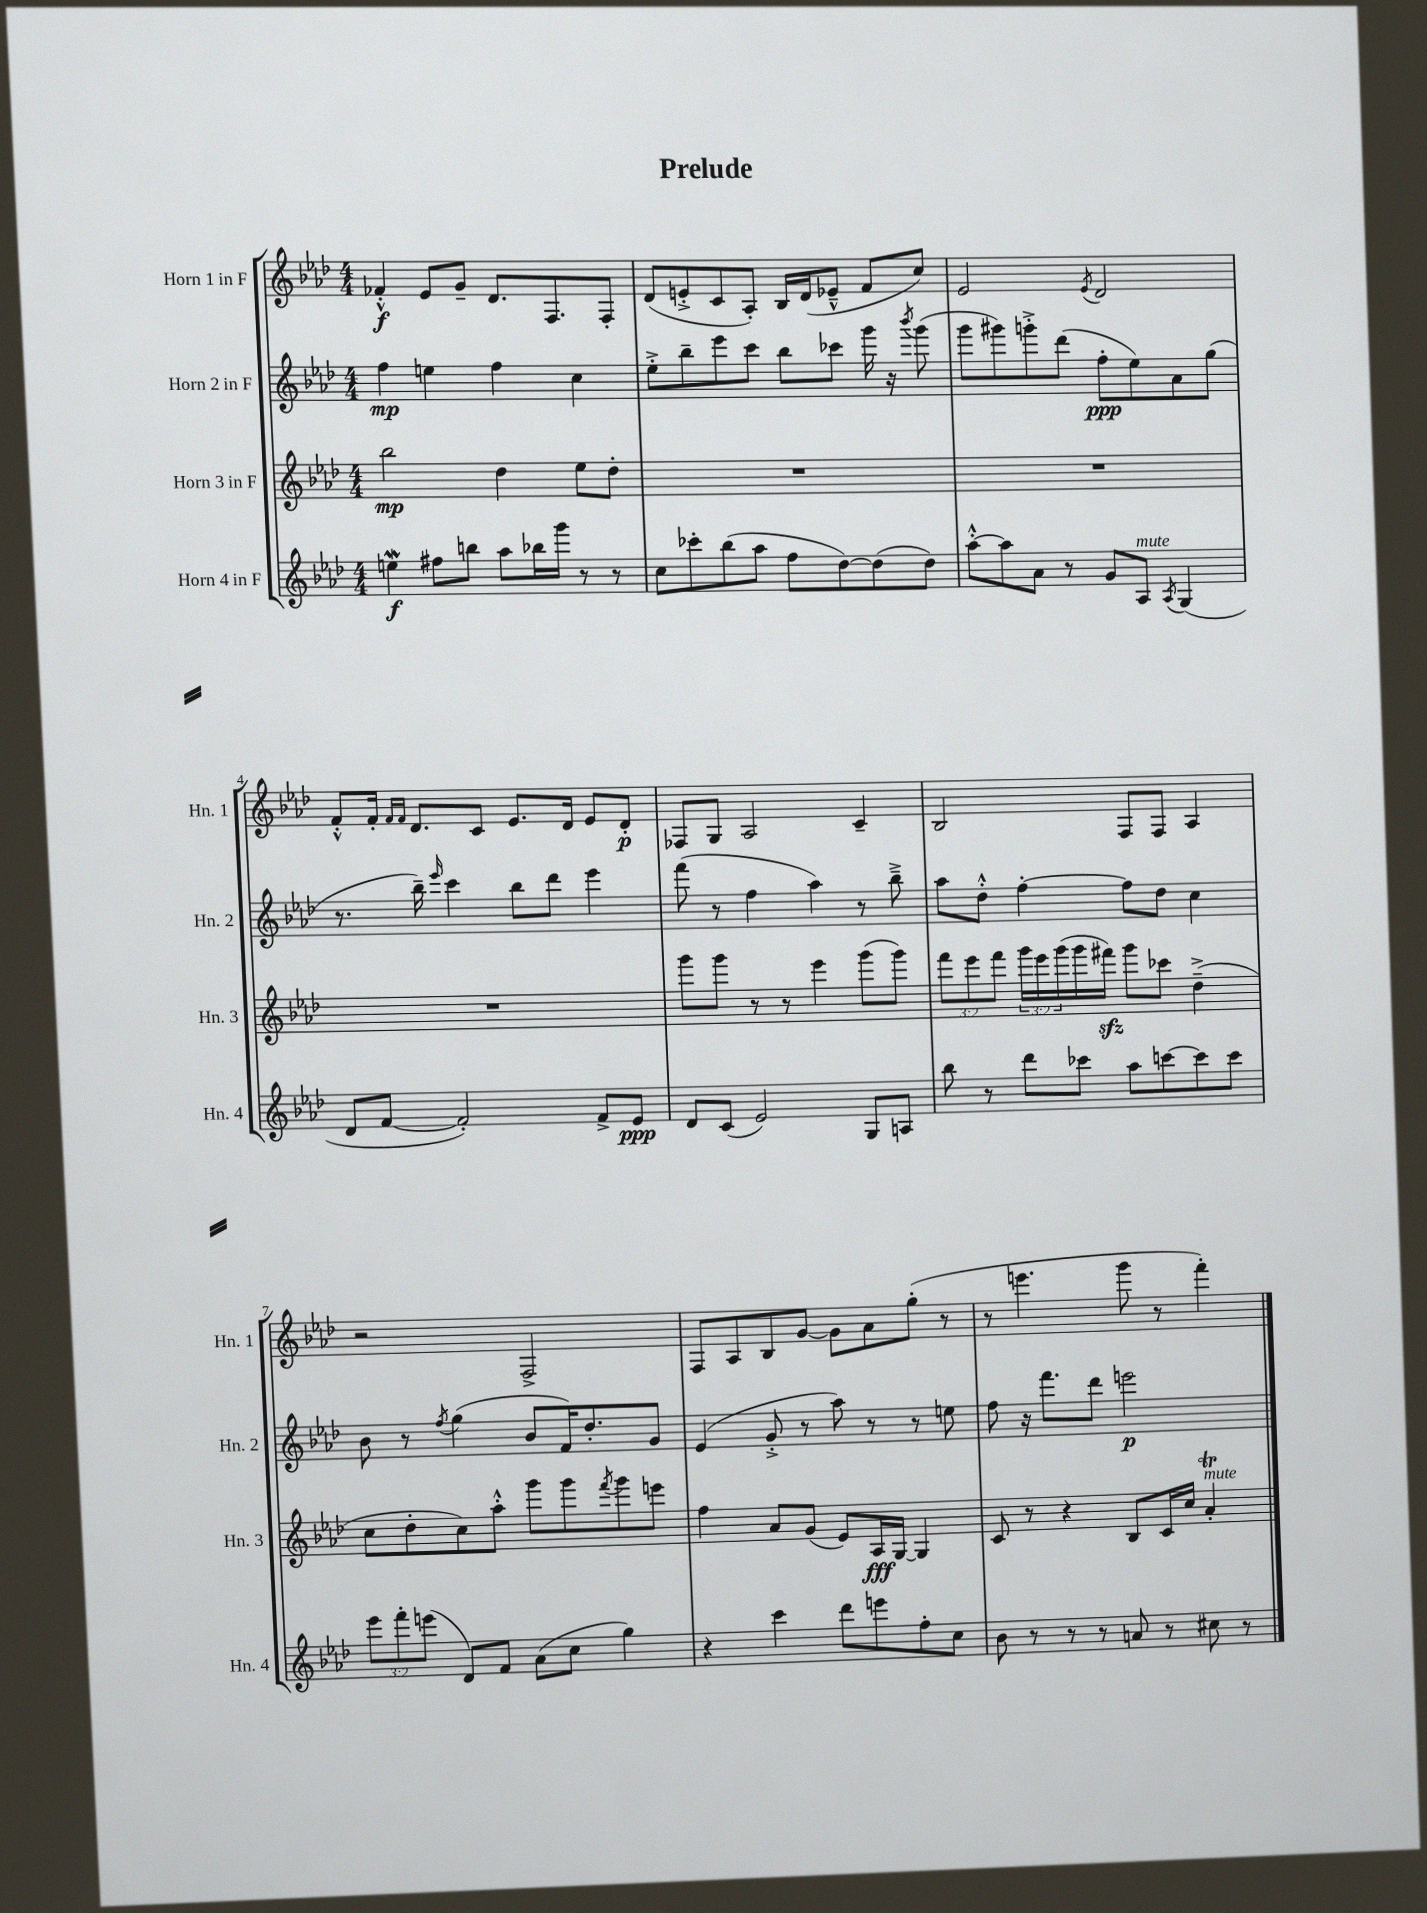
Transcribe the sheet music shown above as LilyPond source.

\header { title = "Prelude" }
<<
\new StaffGroup <<
\new Staff = "s0" \with { instrumentName = "Horn 1 in F" shortInstrumentName = "Hn. 1" } {
    \clef treble \key aes \major \numericTimeSignature \time 4/4
    fes'4-.-^\f ees'8 g'8-- des'8. f8. f8-. |
    des'8( e'8-.-> c'8 aes8-.) bes16 des'16( ees'8---^ f'8 c''8) |
    ees'2 \acciaccatura { ees'8 } des'2 |
    f'8-.-^ f'16-. \grace { f'16 f'16 } des'8. c'8 ees'8. des'16 ees'8 des'8-.\p |
    fes8 g8 aes2 c'4-- |
    bes2 f8 f8 aes4 |
    r2 f2-> |
    f8 aes8 bes8 g'8~ g'8 aes'8 g''8-.( r8 |
    r8 e'''4. g'''8 r8 f'''4-.) \bar "|." |
}
\new Staff = "s1" \with { instrumentName = "Horn 2 in F" shortInstrumentName = "Hn. 2" } {
    \clef treble \key aes \major \numericTimeSignature \time 4/4
    f''4\mp e''4 f''4 c''4 |
    ees''8-.-> bes''8-- ees'''8 c'''8 bes''8 ces'''8 g'''16 r16 \acciaccatura { bes'''8 } g'''8( |
    g'''8 gis'''8) g'''8-.-> des'''8( f''8-.\ppp ees''8) aes'8 g''8( |
    r8. bes''16--) \grace { ees'''16 } c'''4 bes''8 des'''8 ees'''4 |
    f'''8( r8 f''4 aes''4) r8 bes''8---> |
    aes''8 des''8-.-^ f''4~-. f''8 des''8 c''4 |
    bes'8 r8 \acciaccatura { f''8 } g''4( bes'8 f'16) des''8.-. g'8 |
    ees'4( g'8-.-> r8 aes''8) r8 r8 e''8 |
    f''8 r16 f'''8. des'''8 e'''2\p \bar "|." |
}
\new Staff = "s2" \with { instrumentName = "Horn 3 in F" shortInstrumentName = "Hn. 3" } {
    \clef treble \key aes \major \numericTimeSignature \time 4/4 \override Staff.TupletNumber.text = #tuplet-number::calc-fraction-text
    bes''2\mp des''4 ees''8 des''8-. |
    R1 |
    R1 |
    R1 |
    g'''8 g'''8 r8 r8 ees'''4 g'''8( g'''8) |
    \tuplet 3/2 { f'''8 ees'''8 f'''8 } \tuplet 3/2 { g'''16 ees'''16 g'''16( } g'''16 fis'''16\sfz) g'''8 ces'''8 des''4--->( |
    c''8 des''8-. c''8) aes''8-.-^ g'''8 g'''8 \acciaccatura { f'''8 } g'''8 e'''8 |
    f''4 aes'8 g'8( ees'8) aes16\fff g16~ g4 |
    c'8 r8 r4 bes8 c'16 c''16 aes'4-.\trill^\markup { \italic "mute" } \bar "|." |
}
\new Staff = "s3" \with { instrumentName = "Horn 4 in F" shortInstrumentName = "Hn. 4" } {
    \clef treble \key aes \major \numericTimeSignature \time 4/4 \override Staff.TupletNumber.text = #tuplet-number::calc-fraction-text
    e''4\mordent\f fis''8 b''8 aes''8 bes''16 g'''16 r8 r8 |
    c''8 ces'''8-. bes''8( aes''8 f''8 des''8~) des''8( des''8) |
    aes''8~-.-^ aes''8 aes'8 r8 g'8 aes8^\markup { \italic "mute" } \acciaccatura { aes8 } g4( |
    des'8 f'8~ f'2-.) f'8-> ees'8\ppp |
    des'8 c'8( ees'2) g8 a8 |
    bes''8 r8 des'''8 ces'''8 aes''8 c'''8~ c'''8 c'''8 |
    \tuplet 3/2 { ees'''8 f'''8-. e'''8( } des'8) f'8 aes'8( c''8 g''4) |
    r4 c'''4 des'''8 e'''8 f''8-. c''8 |
    bes'8 r8 r8 r8 a'8 r8 cis''8 r8 \bar "|." |
}
>>
>>
